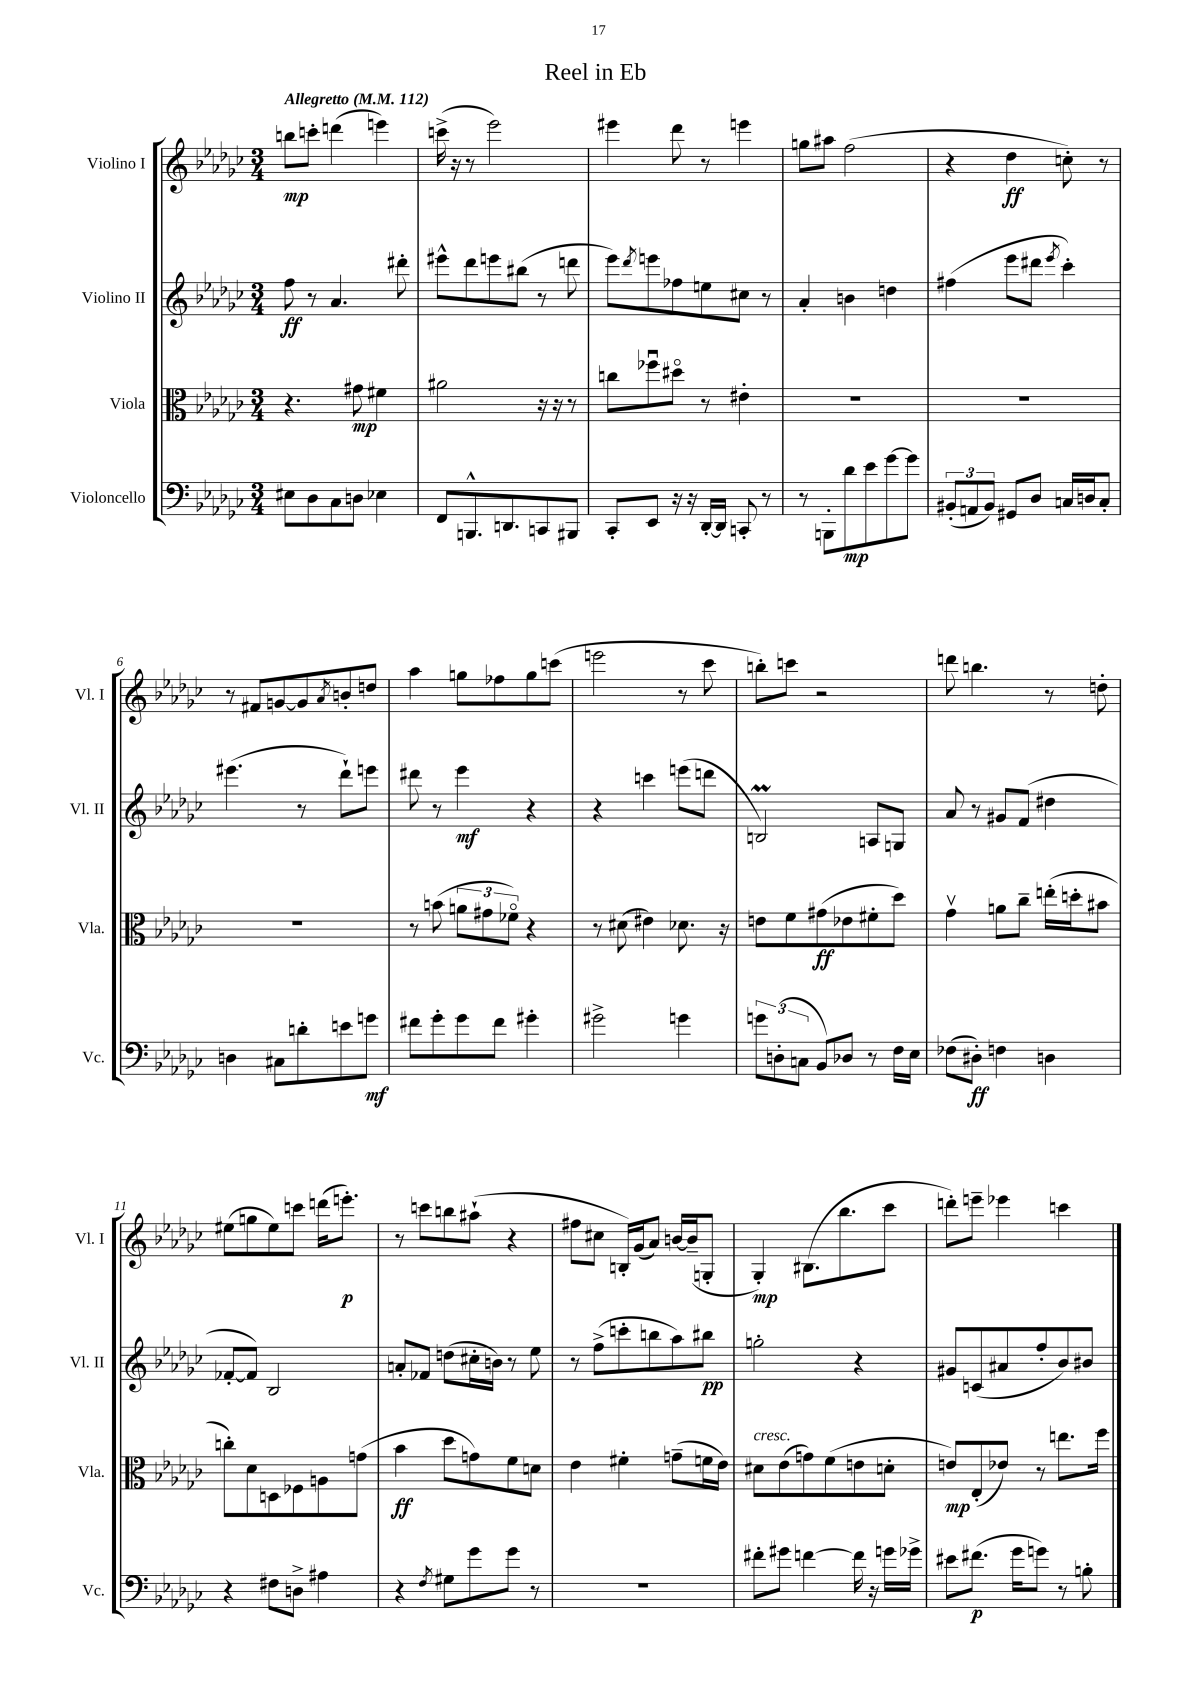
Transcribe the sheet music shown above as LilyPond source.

\header { title = "Reel in Eb" }
<<
\new StaffGroup <<
\new Staff = "s0" \with { instrumentName = "Violino I" shortInstrumentName = "Vl. I" } {
    \clef treble \key ges \major \numericTimeSignature \time 3/4 \tempo "Allegretto" 4 = 112
    b''8\mp c'''8-. d'''4( e'''4) |
    c'''16->( r16 r8 ees'''2) |
    eis'''4 des'''8 r8 e'''4 |
    g''8 ais''8 f''2( |
    r4 des''4\ff c''8-.) r8 |
    r8 fis'8 g'8~ g'8 \acciaccatura { aes'8 } b'8-. d''8 |
    aes''4 g''8 fes''8 g''8 c'''8( |
    e'''2 r8 ces'''8 |
    b''8-.) c'''8 r2 |
    d'''8 b''4. r8 d''8-. |
    eis''8( g''8 eis''8) c'''8 d'''16( e'''8.-.\p) |
    r8 c'''8 b''8 ais''8-!( r4 |
    fis''8 cis''8 b16-.) ges'16( aes'8) b'16~ b'16--( g8-. |
    ges4-.\mp) bis8.( bes''8. ces'''8 |
    d'''8-.) e'''8-- ees'''4 c'''4 \bar "|." |
}
\new Staff = "s1" \with { instrumentName = "Violino II" shortInstrumentName = "Vl. II" } {
    \clef treble \key ges \major \numericTimeSignature \time 3/4
    f''8\ff r8 aes'4. dis'''8-. |
    eis'''8-^ des'''8 e'''8 bis''8( r8 d'''8 |
    ees'''8) \acciaccatura { des'''8 } e'''8 fes''8 e''8 cis''8 r8 |
    aes'4-. b'4 d''4 |
    fis''4( ees'''8 dis'''8 \acciaccatura { ees'''8 } ces'''4-.) |
    eis'''4.( r8 des'''8-!) e'''8 |
    dis'''8 r8 ees'''4\mf r4 |
    r4 c'''4 e'''8( d'''8 |
    b2\prall) a8 g8 |
    aes'8 r8 gis'8 f'8( dis''4 |
    fes'8~-. fes'8) bes2 |
    a'8-. fes'8 d''8( cis''16-. b'16) r8 ees''8 |
    r8 f''8->( c'''8-. b''8 aes''8) bis''8\pp |
    g''2-. r4 |
    gis'8 c'8( ais'8 f''8-. bes'8) bis'8 \bar "|." |
}
\new Staff = "s2" \with { instrumentName = "Viola" shortInstrumentName = "Vla." } {
    \clef alto \key ges \major \numericTimeSignature \time 3/4
    r4. gis'8\mp fis'4 |
    ais'2 r16 r16 r8 |
    c''8 fes''8\downbow dis''8\flageolet r8 eis'4-. |
    R2. |
    R2. |
    R2. |
    r8 b'8( \tuplet 3/2 { a'8 gis'8 fes'8\flageolet) } r4 |
    r8 dis'8( eis'4) des'8. r16 |
    e'8 f'8 gis'8\ff( ees'8 fis'8-. des''8) |
    ges'4\upbow a'8 ces''8-- e''16-.( d''16-. bis'8 |
    c''8-.) des'8 d8 fes8 a8 g'8( |
    bes'4\ff des''8 g'8) f'8 d'8 |
    ees'4 fis'4-. g'8--( f'16 ees'16) |
    dis'8^\markup { \italic "cresc." } ees'8( g'8) f'8( e'8 d'8-. |
    e'8\mp) ees8-.( ees'8) r8 e''8. f''16 \bar "|." |
}
\new Staff = "s3" \with { instrumentName = "Violoncello" shortInstrumentName = "Vc." } {
    \clef bass \key ges \major \numericTimeSignature \time 3/4
    eis8 des8 ces8 d8 ees4 |
    f,8 b,,8.-^ d,8. c,8 bis,,8 |
    ces,8-. ees,8 r16 r16 des,16~-. des,16 c,8-. r8 |
    r8 b,,8-. des'8\mp ees'8 ges'8~ ges'8 |
    \tuplet 3/2 { bis,8-.( a,8 bis,8) } gis,8 des8 c16 d16 c8-. |
    d4 cis8 d'8-. e'8 g'8\mf |
    fis'8 ges'8-. ges'8 fis'8 gis'4-. |
    gis'2-> g'4 |
    \tuplet 3/2 { g'8 d8-.( c8 } bes,8) des8 r8 f16 ees16 |
    fes8( dis8-.\ff) f4 d4 |
    r4 fis8 d8-> ais4 |
    r4 \acciaccatura { f8 } gis8 ges'8 ges'8 r8 |
    R2. |
    fis'8-. gis'8 f'4~ f'16 r16 g'16 ges'16-> |
    eis'8 fis'8.\p( ges'16 g'8) r8 b8-. \bar "|." |
}
>>
>>
